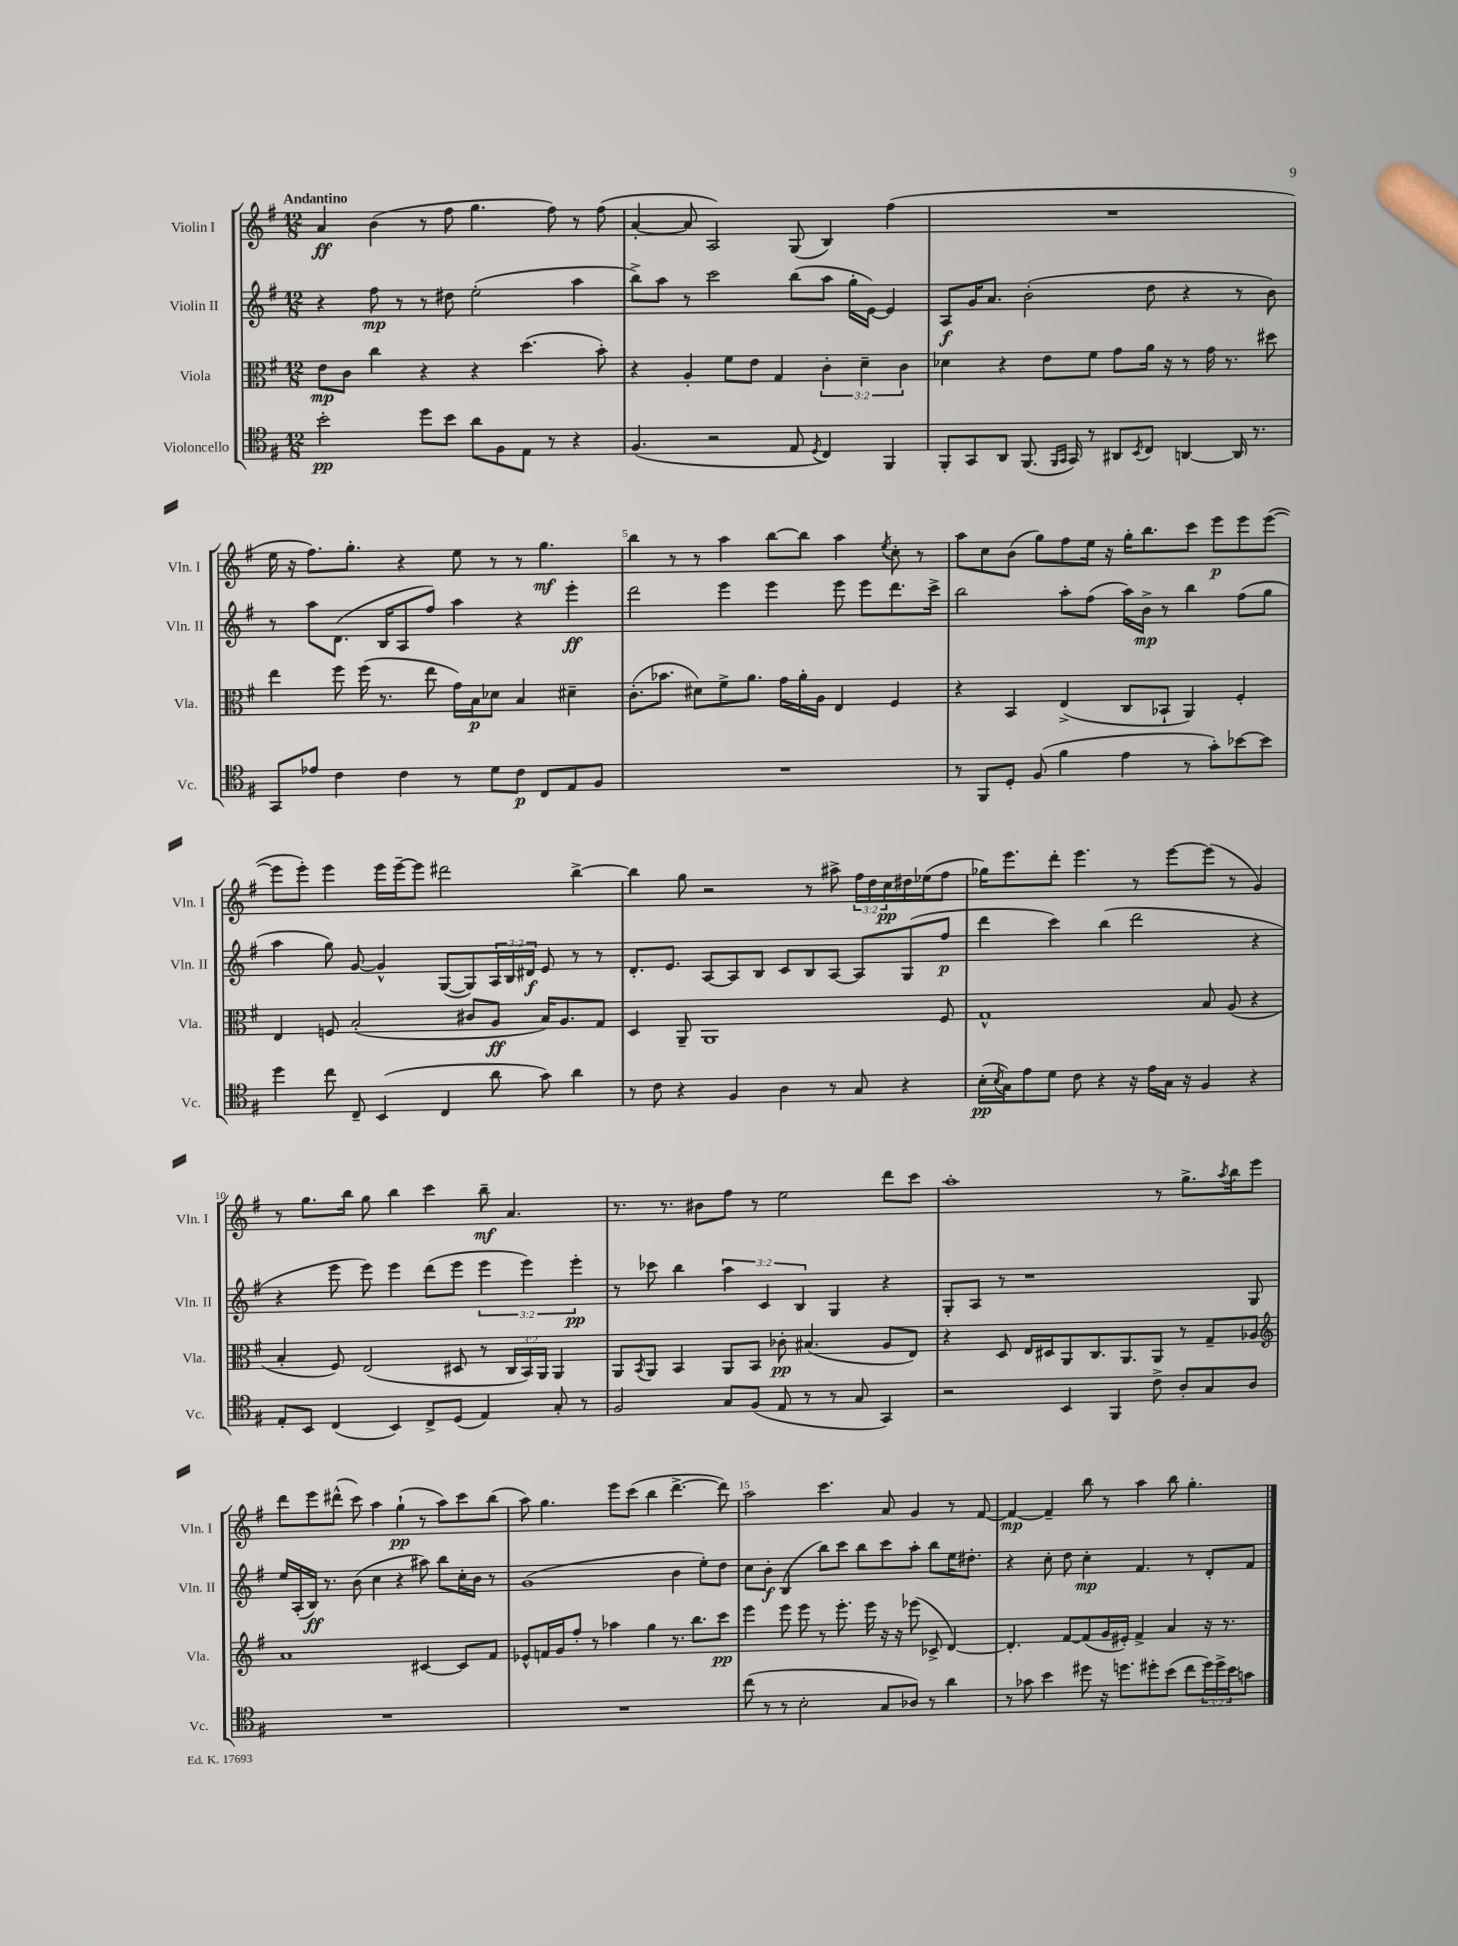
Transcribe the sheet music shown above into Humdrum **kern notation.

**kern	**dynam	**kern	**dynam	**kern	**dynam	**kern	**dynam
*part4	*part4	*part3	*part3	*part2	*part2	*part1	*part1
*staff4	*staff4	*staff3	*staff3	*staff2	*staff2	*staff1	*staff1
*I"Violoncello	*	*I"Viola	*	*I"Violin II	*	*I"Violin I	*
*I'Vc.	*	*I'Vla.	*	*I'Vln. II	*	*I'Vln. I	*
*clefC4	*	*clefC3	*	*clefG2	*	*clefG2	*
*k[f#]	*	*k[f#]	*	*k[f#]	*	*k[f#]	*
*M12/8	*	*M12/8	*	*M12/8	*	*M12/8	*
=1	=1	=1	=1	=1	=1	=1	=1
!	!	!	!	!	!	!LO:TX:a:B:t=Andantino	!
2b'\	pp	8e\L	mp	4r	.	4a/	ff
.	.	8c\J	.	.	.	.	.
.	.	4cc\	.	8ff#\	mp	(4b\	.
.	.	.	.	8r	.	.	.
8dd\L	.	4r	.	8r	.	8r	.
8b\J	.	.	.	8dd#X\	.	8ff#\	.
8a\L	.	4r	.	(2ee'\	.	4.gg\	.
8F#\	.	.	.	.	.	.	.
8E\J	.	(4.dd\	.	.	.	.	.
8r	.	.	.	.	.	8ff#\)	.
4r	.	.	.	4aa\	.	8r	.
.	.	8b'\)	.	.	.	(8ff#\	.
=2	=2	=2	=2	=2	=2	=2	=2
(4.F#/	.	4r	.	8bb^\L)	.	[4a'/	.
.	.	.	.	8aa\J	.	.	.
.	.	4A'/	.	8r	.	8a/]	.
2r	.	.	.	2ccc\	.	2A/)	.
.	.	8f#\L	.	.	.	.	.
.	.	8e\J	.	.	.	.	.
.	.	4G/	.	.	.	.	.
8E/	.	.	.	(8bb\L	.	(8G/	.
8qD/	.	.	.	.	.	.	.
4C/)	.	6c'\	.	8aa\J	.	4B/)	.
.	.	.	.	16gg'\LL	.	.	.
.	.	6d~\	.	.	.	.	.
.	.	.	.	[16e\JJ)	.	.	.
4FF#/	.	.	.	4e/]	.	(4ff#\	.
.	.	6c\	.	.	.	.	.
=3	=3	=3	=3	=3	=3	=3	=3
8FF#'/L	.	4d-X\	.	8A/L	f	1.r	.
8GG/	.	.	.	16g/K	.	.	.
.	.	.	.	8.a/J	.	.	.
8AA/J	.	4r	.	.	.	.	.
(8.FF#/	.	.	.	(2b'\	.	.	.
.	.	8e\L	.	.	.	.	.
16qqFF#/LL	.	.	.	.	.	.	.
16qqGG/JJ	.	.	.	.	.	.	.
16GG/)	.	.	.	.	.	.	.
8r	.	8f#\J	.	.	.	.	.
8AA#X/L	.	8g\L	.	.	.	.	.
8qBB/	.	.	.	.	.	.	.
8C/J	.	16a\Jk	.	8dd\	.	.	.
.	.	16r	.	.	.	.	.
[4AAn/	.	8r	.	4r	.	.	.
.	.	16g\	.	.	.	.	.
.	.	8.r	.	.	.	.	.
16AA/]	.	.	.	8r	.	.	.
8.r	.	.	.	.	.	.	.
.	.	8dd#X\	.	8b\)	.	.	.
!!LO:LB:g=z
=4	=4	=4	=4	=4	=4	=4	=4
8GG/L	.	4ee\	.	8r	.	16ee\	.
.	.	.	.	.	.	16r	.
8e-X/J	.	.	.	8aa\L	.	8.ff#\L)	.
4c\	.	8ff#\	.	(8.d\J	.	.	.
.	.	.	.	.	.	8.gg'\J	.
.	.	(16ff#\	.	.	.	.	.
.	.	8.r	.	16B/KL	.	.	.
4c\	.	.	.	8A/	.	4r	.
.	.	8ee\	.	8ff#/J)	.	.	.
8r	.	16g\LL)	.	4aa\	.	8ee\	.
.	.	16B\J	p	.	.	.	.
8d\L	.	8d-X\J	.	.	.	8r	.
8c\J	p	4B/	.	4r	.	8r	.
8C/L	.	.	.	.	.	4.gg\	mf
8E/	.	4d#X~\	.	4eee'\	ff	.	.
8F#/J	.	.	.	.	.	.	.
=5	=5	=5	=5	=5	=5	=5	=5
1.r	.	(8.c'\L	.	2ddd\	.	4bb\	.
.	.	8.b-X\J	.	.	.	.	.
.	.	.	.	.	.	8r	.
.	.	8d#X\L)	.	.	.	8r	.
.	.	8f#^\	.	4eee\	.	4aa\	.
.	.	8.a\J	.	.	.	.	.
.	.	.	.	4eee\	.	[8bb\L	.
.	.	16g\LL	.	.	.	.	.
.	.	16a'\	.	.	.	8bb\J]	.
.	.	16A\JJ	.	.	.	.	.
.	.	4E/	.	8eee\	.	4aa\	.
.	.	.	.	8eee\L	.	.	.
.	.	.	.	.	.	8qee/	.
.	.	4F#/	.	8.ddd\	.	8cc'\	.
.	.	.	.	.	.	8r	.
.	.	.	.	16ccc^\Jk	.	.	.
=6	=6	=6	=6	=6	=6	=6	=6
8r	.	4r	.	2bb\	.	8aa\L	.
8FF#/L	.	.	.	.	.	8cc\	.
8D'/J	.	4BB/	.	.	.	(8b\J	.
(8F#/	.	.	.	.	.	8gg\L)	.
4f#\	.	(4E^/	.	8aa'\L	.	8ff#\	.
.	.	.	.	(8ff#\J	.	16ee\Jk	.
.	.	.	.	.	.	16r	.
4e\	.	8C/L	.	16aa\LL)	.	16gg'\KL	.
.	.	.	.	16b^\JJ	mp	8.bb\	.
.	.	8BB-X`/J	.	8r	.	.	.
8r	.	4AA/)	.	4bb\	.	8ccc\J	.
8g'\L)	.	.	.	.	.	8eee\L	p
[8b-X\	.	4F#'/	.	(8ff#\L	.	8eee\	.
8b-\J]	.	.	.	8gg\J	.	([8eee\J	.
!!LO:LB:g=z
=7	=7	=7	=7	=7	=7	=7	=7
4dd\	.	4E/	.	4aa\	.	8eee\L]	.
.	.	.	.	.	.	8eee'\J)	.
8cc\	.	8Fn/	.	8gg\)	.	4eee\	.
8C~/	.	(2B'/	.	[8g/	.	.	.
(4BB/	.	.	.	4g^^/]	.	16eee\LL	.
.	.	.	.	.	.	[16eee~\J	.
.	.	.	.	.	.	8eee\J]	.
4C/	.	.	.	([8G/L	.	2ddd#X\	.
.	.	8c#X/L	.	8G/])	.	.	.
8a\	.	8A/J	ff	24A/L	.	.	.
.	.	.	.	24B/	.	.	.
.	.	.	.	24d#X/JJ	f	.	.
8g\)	.	16B/KL)	.	8e/	.	.	.
.	.	8.A/	.	.	.	.	.
4a\	.	.	.	8r	.	[4bb^\	.
.	.	8G/J	.	8r	.	.	.
=8	=8	=8	=8	=8	=8	=8	=8
8r	.	4D/	.	8.d'/L	.	4bb\]	.
8c\	.	.	.	.	.	.	.
.	.	.	.	8.e/J	.	.	.
4r	.	8AA~/	.	.	.	8gg\	.
.	.	1AA	.	[8A/L	.	2r	.
4F#/	.	.	.	8A/]	.	.	.
.	.	.	.	8B/J	.	.	.
4A\	.	.	.	8c/L	.	.	.
.	.	.	.	8B/	.	8r	.
8r	.	.	.	[8A/J	.	8aa#X^\	.
8G/	.	.	.	8A/L]	.	24ff#\LL	.
.	.	.	.	.	.	24dd\	.
.	.	.	.	.	.	24cc\	pp
4r	.	.	.	(8G/	.	16dd#X\	.
.	.	.	.	.	.	(16ee-X\J	.
.	.	8F#/	.	8ff#/J	p	8ff#\J	.
=9	=9	=9	=9	=9	=9	=9	=9
(16B'\LL	pp	1G^^	.	4ddd\	.	16gg-X\KL)	.
8qB/	.	.	.	.	.	.	.
16G\J)	.	.	.	.	.	8.eee\	.
8e\	.	.	.	.	.	.	.
8d\J	.	.	.	4ccc\)	.	8ddd'\J	.
8c\	.	.	.	.	.	4.eee\	.
4r	.	.	.	(4bb\	.	.	.
16r	.	.	.	2ddd\	.	8r	.
16e\LL	.	.	.	.	.	.	.
16G\JJ	.	.	.	.	.	[8eee\L	.
16r	.	.	.	.	.	.	.
4F#/	.	8B/	.	.	.	(8eee\J]	.
.	.	(8A/	.	.	.	8r	.
4r	.	4r	.	4r	.	4g/)	.
!!LO:LB:g=z
=10	=10	=10	=10	=10	=10	=10	=10
8E'/L	.	4B'/	.	4r	.	8r	.
8BB/J	.	.	.	.	.	8.gg\L	.
(4C/	.	8F#/)	.	8eee\	.	.	.
.	.	.	.	.	.	16bb\Jk	.
.	.	(2E/	.	8eee\)	.	8gg\	.
4BB/)	.	.	.	4eee\	.	4bb\	.
8C^/L	.	.	.	(8ddd\L	.	4ccc\	.
(8D/J	.	8D#X/	.	8eee\J	.	.	.
4E/)	.	8r	.	6eee\	.	8bb~\	mf
.	.	24C/LL	.	.	.	4.a/	.
.	.	24BB/)	.	6eee\)	.	.	.
.	.	24AA/JJ	.	.	.	.	.
8G'/	.	4AA/	.	.	.	.	.
.	.	.	.	6eee'\	pp	.	.
8r	.	.	.	.	.	.	.
=11	=11	=11	=11	=11	=11	=11	=11
2F#/	.	8AA/L	.	8r	.	8.r	.
.	.	8qBB/	.	.	.	.	.
.	.	8AA/J	.	8ccc-X\	.	.	.
.	.	.	.	.	.	8.r	.
.	.	4BB/	.	4bb\	.	.	.
.	.	.	.	.	.	8b#X\L	.
8G/L	.	8AA/L	.	6aa\	.	8ff#\J	.
(8F#/J	.	8BB/J	.	.	.	8r	.
.	.	.	.	6c/	.	.	.
8E/	.	8c-X'\	pp	.	.	2ee\	.
.	.	.	.	6B/	.	.	.
8r	.	(4.B#X/	.	.	.	.	.
8r	.	.	.	4G/	.	.	.
8G/	.	.	.	.	.	.	.
4GG/)	.	8A/L	.	4r	.	8ddd\L	.
.	.	8E/J)	.	.	.	8ccc\J	.
=12	=12	=12	=12	=12	=12	=12	=12
2r	.	4r	.	8G'/L	.	1aa'	.
.	.	.	.	8A/J	.	.	.
.	.	8D/	.	8r	.	.	.
.	.	16E/LL	.	1r	.	.	.
.	.	16D#X/J	.	.	.	.	.
4BB/	.	8AA/	.	.	.	.	.
.	.	8.C/	.	.	.	.	.
4FF#/	.	.	.	.	.	.	.
.	.	8.AA/	.	.	.	.	.
8c^\	.	8AA/J	.	.	.	8r	.
8A'/L	.	8r	.	.	.	8.gg^\L	.
8G/	.	8G~/L	.	.	.	.	.
.	.	.	.	.	.	8qaa/	.
.	.	.	.	.	.	16bb\k	.
8A/J	.	8A-X/J	.	8G/	.	8eee\J	.
!!LO:LB:g=z
=13	=13	=13	=13	=13	=13	=13	=13
*	*	*clefG2	*	*	*	*	*
1.r	.	1a	.	16ee/LL	.	8ddd\L	.
.	.	.	.	(16A'/	.	.	.
.	.	.	.	16B/JJ)	ff	8eee\	.
.	.	.	.	8.r	.	.	.
.	.	.	.	.	.	(8ddd#X^^\J	.
.	.	.	.	(8b\	.	8ccc\)	.
.	.	.	.	4cc\	.	4aa\	.
.	.	.	.	4r	.	(4gg`\	pp
.	.	[4c#X/	.	8aa#X\)	.	8r	.
.	.	.	.	8bb\L	.	8aa\L)	.
.	.	8c#/L]	.	16cc'\L	.	8ccc\	.
.	.	.	.	16b\JJ	.	.	.
.	.	8f#/J	.	8r	.	(8bb\J	.
=14	=14	=14	=14	=14	=14	=14	=14
1.r	.	8e-X^^/L	.	(1g	.	8aa\)	.
.	.	16fn/L	.	.	.	4.gg\	.
.	.	16g/J	.	.	.	.	.
.	.	8ff#'/J	.	.	.	.	.
.	.	8r	.	.	.	.	.
.	.	4aa-X\	.	.	.	8eee\L	.
.	.	.	.	.	.	(8ccc\J	.
.	.	4gg\	.	.	.	4bb\	.
.	.	8.r	.	4b\	.	[4.ddd^\	.
.	.	8.bb\L	.	.	.	.	.
.	.	.	.	8ee'\L)	.	.	.
.	.	8ccc\J	pp	8dd\J	.	8ddd\])	.
=15	=15	=15	=15	=15	=15	=15	=15
(8cc\	.	4eee\	.	8cc\L	.	2aa\	.
8r	.	.	.	8b'\J	f	.	.
8r	.	8eee\	.	(4B/	.	.	.
2B'\	.	8eee\	.	.	.	.	.
.	.	8r	.	8bb\L)	.	4.ccc\	.
.	.	8.eee'\	.	8ccc\J	.	.	.
.	.	.	.	8bb\L	.	.	.
.	.	16eee\	.	.	.	.	.
8G/L	.	16r	.	8ccc\	.	8a/	.
.	.	16r	.	.	.	.	.
8A-X/J)	.	(8eee-X\	.	8aa'\J	.	4g/	.
8r	.	8c-X^/	.	8bb\L	.	.	.
4a\	.	[4d/)	.	16ee\K	.	8r	.
.	.	.	.	8.dd#X'\J	.	.	.
.	.	.	.	.	.	[8f#/	.
=16	=16	=16	=16	=16	=16	=16	=16
8r	.	4.d'/]	.	4r	.	4f#/_	mp
8g-X\	.	.	.	.	.	.	.
4b\	.	.	.	8cc'\	.	4f#~/]	.
.	.	[8f#/L	.	8dd\	.	.	.
8dd#X\	.	(8f#/]	.	4cc'\	mp	8bb\	.
16r	.	16g/L	.	.	.	8r	.
8.ddn\L	.	16e#X'/JJ)	.	.	.	.	.
.	.	4f#^/	.	4.f#/	.	4aa\	.
8dd#X'\	.	.	.	.	.	.	.
(8b\J	.	4a/	.	.	.	8bb\	.
8cc\L	.	.	.	8r	.	4.gg'\	.
24dd#\L)	.	16r	.	8d'/L	.	.	.
24dd#^\	.	.	.	.	.	.	.
.	.	8.r	.	.	.	.	.
24b\J	.	.	.	.	.	.	.
8gn\J	.	.	.	8f#/J	.	.	.
==	==	==	==	==	==	==	==
*-	*-	*-	*-	*-	*-	*-	*-
